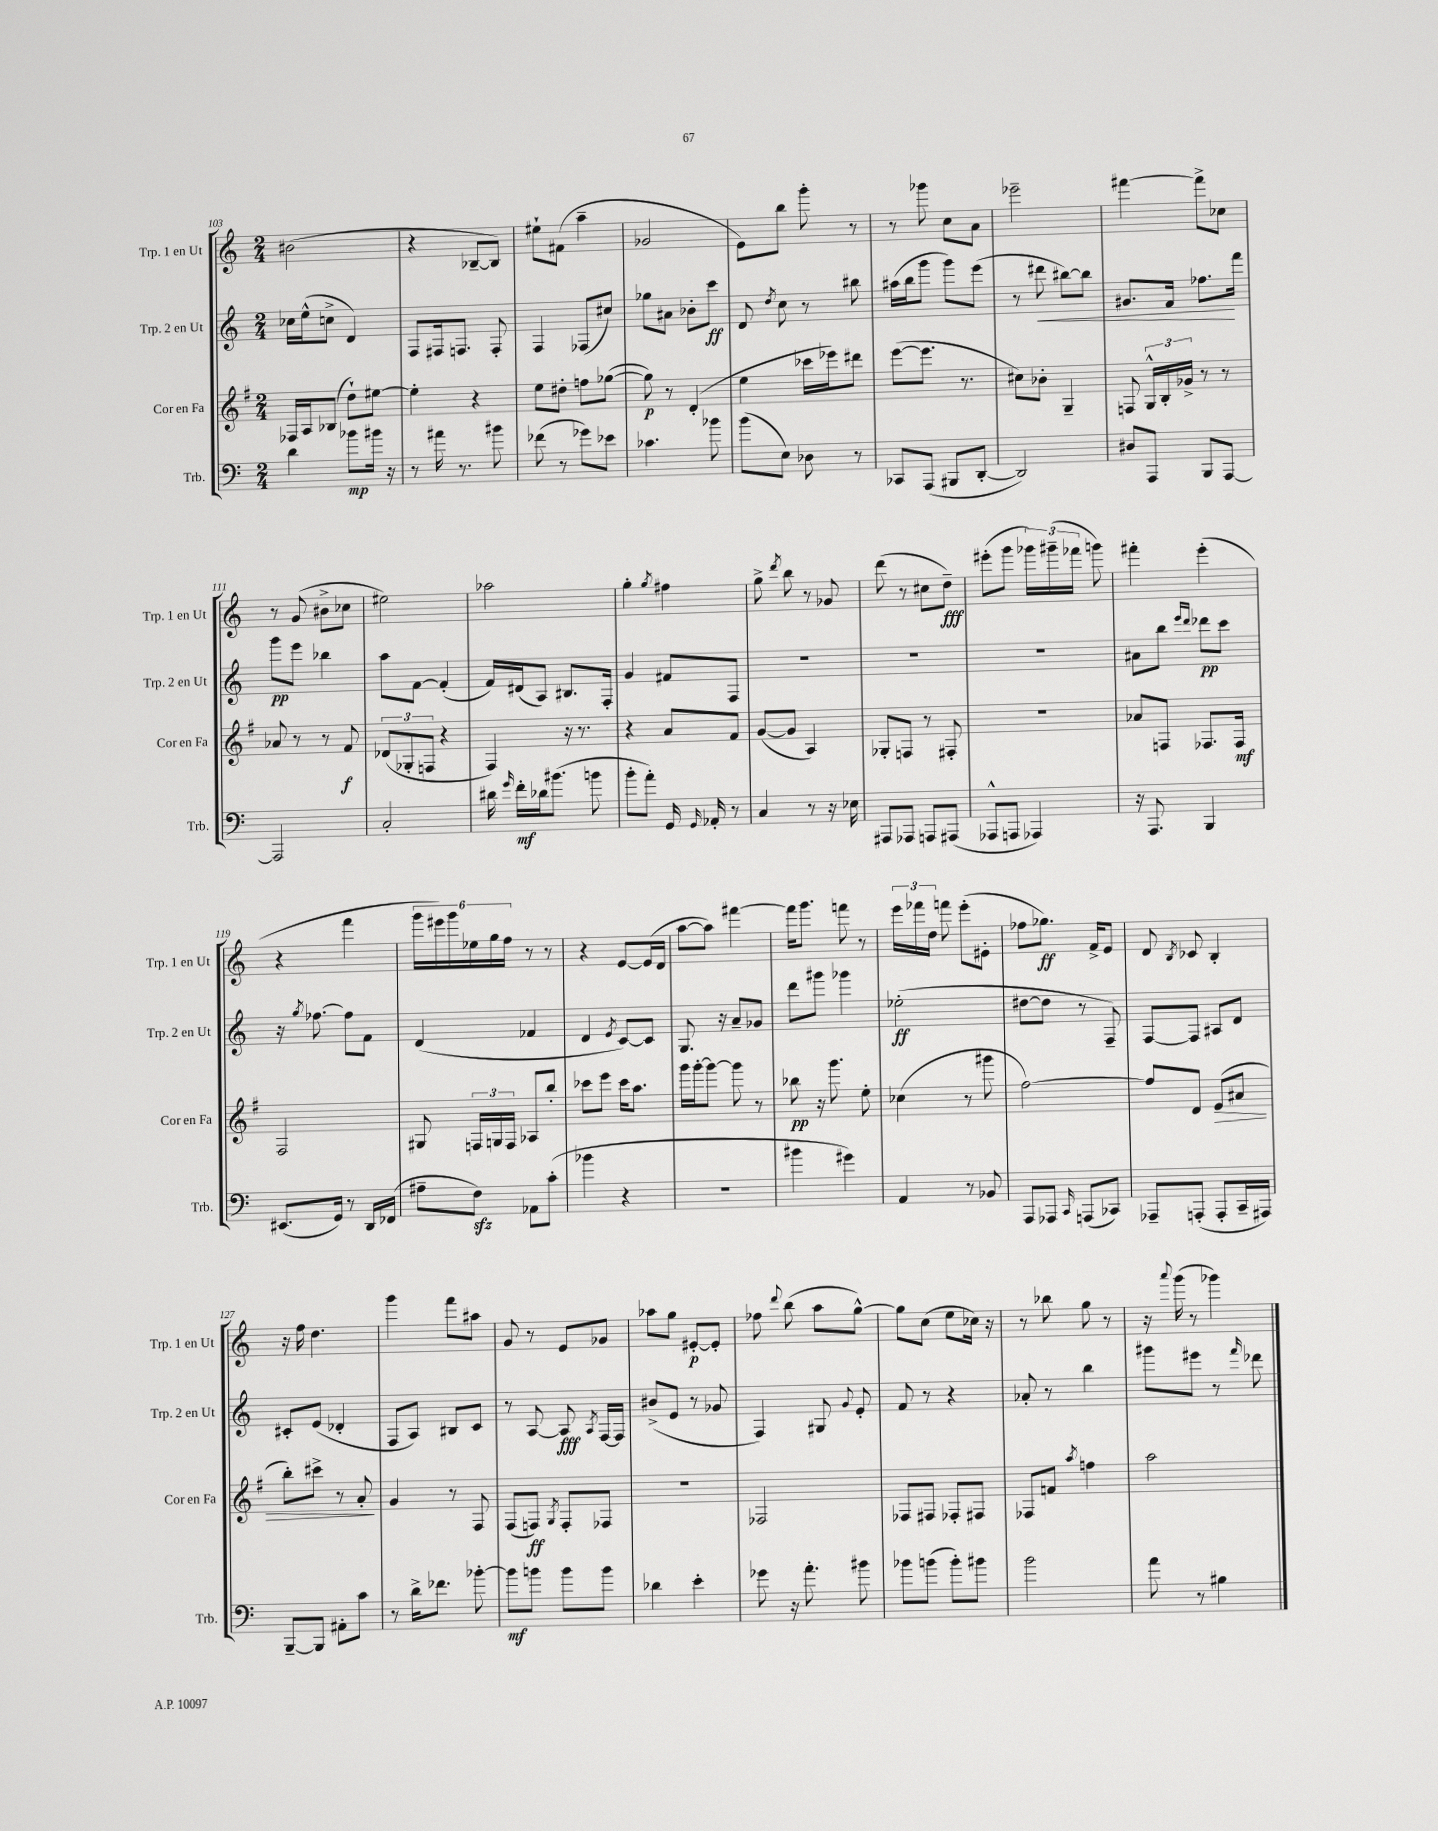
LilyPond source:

<<
\new StaffGroup <<
\new Staff = "s0" \with { instrumentName = "Trp. 1 en Ut" shortInstrumentName = "Trp. 1 en Ut" } {
    \clef treble \key c \major \numericTimeSignature \time 2/4
    \autoBeamOff bis'2( |
    r4 bes8[~-- bes8]) |
    eis''8[-! fis'8]( a''4-- |
    ges'2 |
    e'8[) b''8] g'''8-. r8 |
    r8 ges'''8 c''8[ a'8] |
    ees'''2-- |
    fis'''4~ fis'''8[-> ces''8] |
    r8 g'8( bis'8[-> ces''8] |
    eis''2) |
    aes''2 |
    g''4-. \acciaccatura { g''8 } fis''4 |
    g''8-> \acciaccatura { d'''8 } b''8 r8 ges'8 |
    d'''8( r8 cis''8[ d''8]--\fff) |
    eis'''8[-.( g'''8] \tuplet 3/2 { ges'''16[) gis'''16--( fes'''16] } g'''8) |
    fis'''4-. e'''4-.( |
    r4 f'''4 |
    \tuplet 6/4 { g'''16[ eis'''16) g'''16 ees''16 g''16 f''16] } r8 r8 |
    r4 e'8[~ e'16( d'16] |
    a''8[~ a''8]) fis'''4~ |
    fis'''16[ g'''8.] f'''8 r8 |
    \tuplet 3/2 { e'''16[ fes'''16 d''16] } f'''8 e'''8[-.( eis'8]-. |
    fes''8[ ges''8.]\ff) f'16[-> e'8] |
    d'8 \acciaccatura { b8 } ces'8 b4-. |
    r16 f''16 d''4. |
    g'''4 f'''8[ ais''8] |
    g'8 r8 e'8[ ges'8] |
    aes''8[ g''8] eis'8[~-.\p eis'8]-. |
    fes''8 \appoggiatura { d'''8 } b''8( a''8[ g''8]~-^) |
    g''8[ c''8]( e''8[ ces''16]) r16 |
    r8 bes''8 g''8 r8 |
    r16 \appoggiatura { a'''8 } g'''16( r8 ges'''4) \bar "|." |
}
\new Staff = "s1" \with { instrumentName = "Trp. 2 en Ut" shortInstrumentName = "Trp. 2 en Ut" } {
    \clef treble \key c \major \numericTimeSignature \time 2/4
    \autoBeamOff ces''16[ e''16-^( c''8]-> d'4) |
    f8[ fis16 f8.] f8-. |
    f4 fes8[( cis''8]) |
    ges''8[ ais'8] bes'8[-. c'''8]\ff |
    d'8 \acciaccatura { d''8 } c''8 r8 bis''8 |
    ais''16[( b''16 g'''8] g'''8[) e'''8]( |
    r8 dis'''8\< bis''8[~) bis''8] |
    gis'8.[ f'16] fes''8.[\! f'''16] |
    g'''8[\pp e'''8] bes''4 |
    a''8[ f'8]~ f'4-.( |
    f'16[) dis'16( a8]) bis8.[ f16]-. |
    g'4 fis'8[ f8] |
    R2 |
    R2 |
    R2 |
    ais'8[ b''8] \grace { e'''16[ d'''16] } des'''8[\pp c'''8] |
    r16 \acciaccatura { g''8 } fes''8.~ fes''8[ f'8] |
    d'4( fes'4 |
    d'4 \acciaccatura { e'8 } c'8[~) c'8] |
    g8. r16 a'8[-- ges'8] |
    d'''8[ gis'''8] ges'''4 |
    ees''2-.\ff( |
    dis''8[~ dis''8] r8 f8--) |
    f8[~ f8] ais8[ d'8] |
    cis'8[-. e'8]( des'4-. |
    f8[ a8]) bis8[ c'8] |
    r8 a8~ a8\fff \acciaccatura { a8 } f16[~ f16] |
    bis'8[->( e'8] r8 ges'8 |
    f4) gis8 \appoggiatura { g'8 } e'8-. |
    f'8 r8 r4 |
    aes'8-. r8 b''4 |
    gis'''8[ eis'''8] r8 \grace { f'''16 } des'''8 \bar "|." |
}
\new Staff = "s2" \with { instrumentName = "Cor en Fa" shortInstrumentName = "Cor en Fa" } {
    \clef treble \key g \major \numericTimeSignature \time 2/4
    \autoBeamOff fes16[ a16 bes8]( d''8[-!) eis''8]~ |
    eis''4-. r4 |
    e''8[ dis''8]-. f''8[ ges''8]~( |
    ges''8\p) r8 d'4-.( |
    e''4 ces'''16[ ees'''16) dis'''8] |
    e'''8[~( e'''8.] r8. |
    cis''8[) bes'8]-. g4-- |
    f8 \tuplet 3/2 { g16[-^ b16-. ges'16]-> } r8 r8 |
    aes'8 r8 r8 fis'8\f |
    \tuplet 3/2 { des'8[( ges8-. f8] } r4 |
    fis4) r16 r8. |
    r4 a'8[ fis'8] |
    g'8[~( g'8] a4) |
    ges8[-. f8] r8 fis8-. |
    R2 |
    aes'8[ f8] fes8.[ fes16]\mf |
    fis2 |
    gis8 \tuplet 3/2 { f16[ g16 f16] } aes8[ b''8]-. |
    ces'''8[ e'''8] ces'''16[ a''8.] |
    g'''16[ g'''16~-. g'''8]~ g'''8 r8 |
    bes''8\pp r16 g'''8. e''8-. |
    ces''4( r8 gis'''8 |
    fis''2~) |
    fis''8[ d'8] e'8[\>( ais'8] |
    b''8[-.) cis'''8]-> r8 a'8-.\! |
    g'4 r8 fis8 |
    fis8[( f8]\ff) \acciaccatura { g8 } f8[-. fes8] |
    R2 |
    fes2 |
    fes8[ fis8] fes8[-. fis8] |
    fes8[ f'8] \acciaccatura { a''8 } f''4 |
    a''2 \bar "|." |
}
\new Staff = "s3" \with { instrumentName = "Trb." shortInstrumentName = "Trb." } {
    \clef bass \key c \major \numericTimeSignature \time 2/4
    \autoBeamOff d'4 bes'8[\mp bis'16] r16 |
    r8 ais'16 r8. bis'8 |
    fes'8( r8 ges'8[) ees'8] |
    ces'4. bes'8 |
    b'8[( e8]) des8 r8 |
    ces,8[ a,,8]( bis,,8[ d,8]~-. |
    d,2) |
    dis8[ a,,8] b,,8[ a,,8]~ |
    a,,2 |
    c2-. |
    dis'16 \grace { g'16 } f'16[-.\mf des'16 bis'8.]( b'8 |
    b'8[-. a'8]-.) g,16 \grace { g,16 } aes,16-. r8 |
    c4 r8 r16 ees16 |
    ais,,8[ aes,,8] a,,8[ ais,,8]( |
    aes,,8[-^ a,,8] aes,,4) |
    r16 a,,8. b,,4 |
    eis,8.[( g,16]) r8 d,16[ fes,16]( |
    ais8[-- f8]\sfz) aes,8[ c'8]-.( |
    bes'4 r4 |
    r2 |
    bis'4 gis'4) |
    a,4 r8 bes,8 |
    a,,8[ aes,,8] \grace { c,16 } a,,8[( ces,8]) |
    aes,,8[-- a,,8]-.( a,,8[-. c,16-- ais,,16]) |
    b,,8[~-- b,,8] ais,8[-. c'8] |
    r8 d'16[-> fes'8.] bes'8~-. |
    bes'8[\mf b'8] b'8[ b'8] |
    des'4 e'4-. |
    ges'8 r16 a'8.-. bis'8 |
    bes'8[ b'8]( b'8[-.) bis'8] |
    b'2 |
    a'8 r8 bis4 \bar "|." |
}
>>
>>
\layout { \context { \Score currentBarNumber = #103 } }
